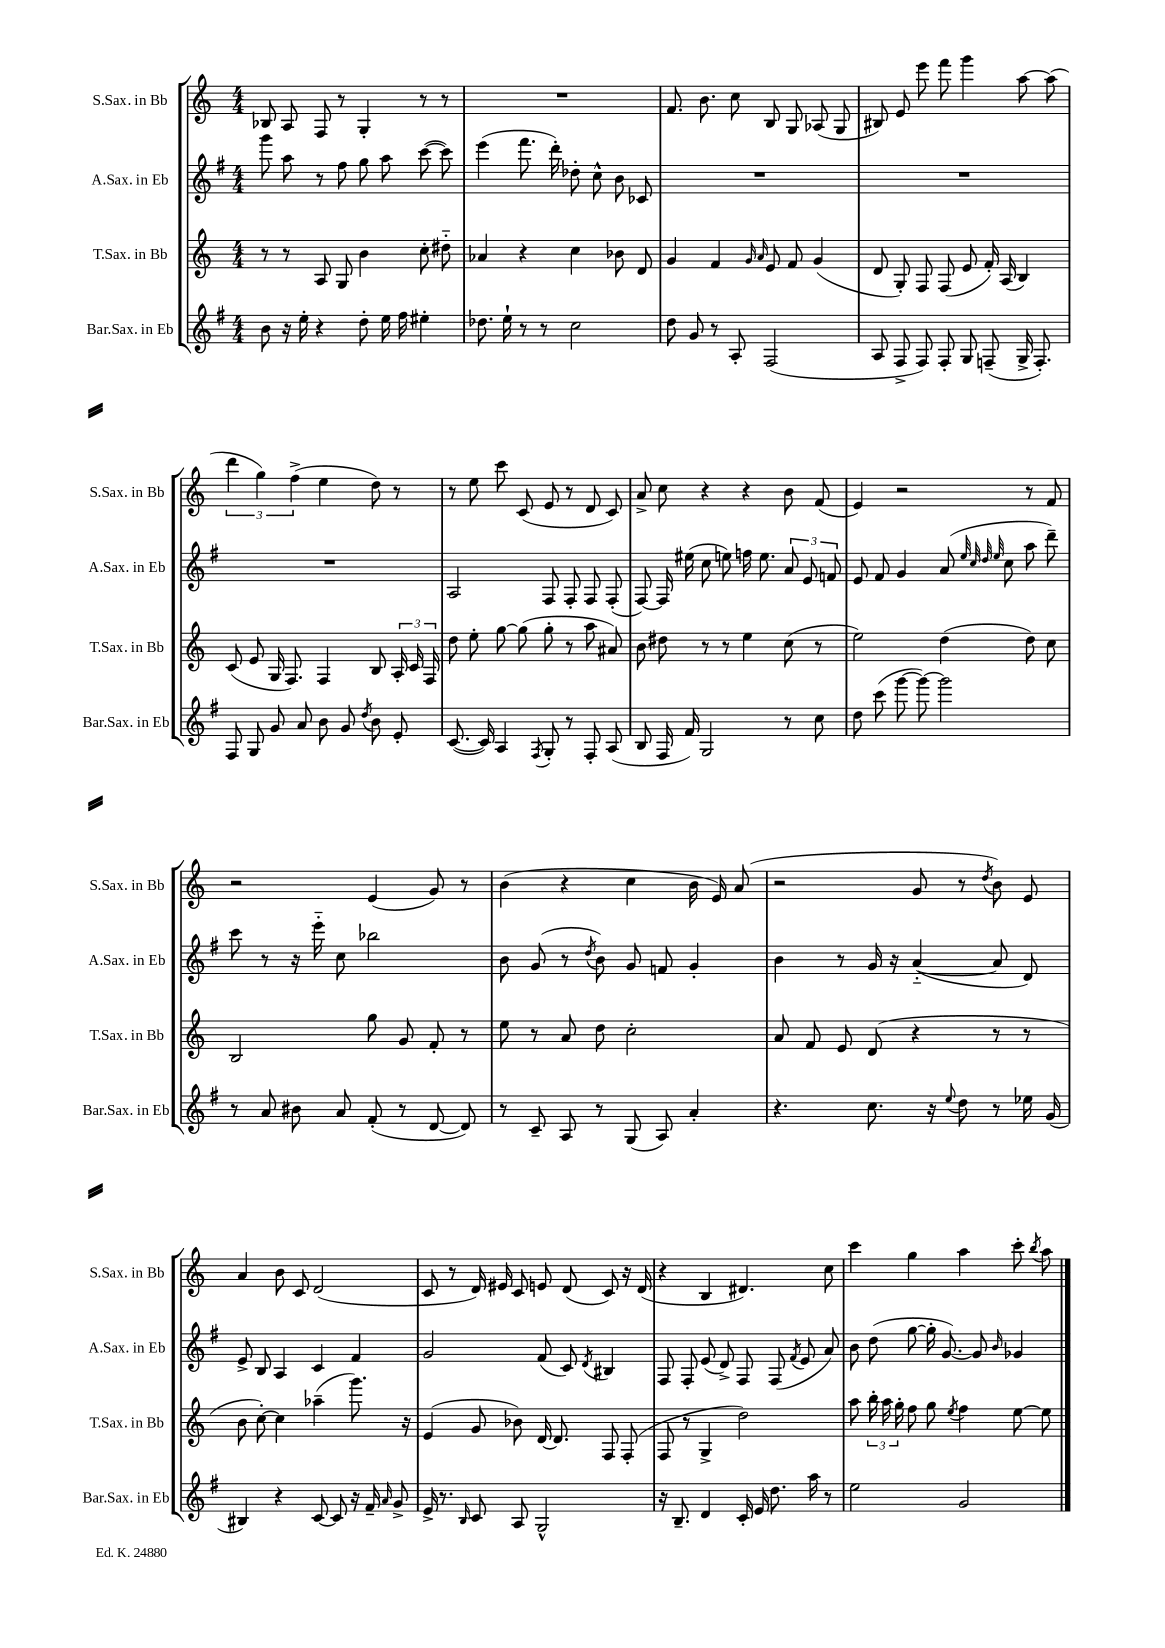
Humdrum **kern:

**kern	**kern	**kern	**kern
*part4	*part3	*part2	*part1
*staff4	*staff3	*staff2	*staff1
*I"Bar.Sax. in Eb	*I"T.Sax. in Bb	*I"A.Sax. in Eb	*I"S.Sax. in Bb
*I'Bar.Sax. in Eb	*I'T.Sax. in Bb	*I'A.Sax. in Eb	*I'S.Sax. in Bb
*clefG2	*clefG2	*clefG2	*clefG2
*k[f#]	*k[]	*k[f#]	*k[]
*M4/4	*M4/4	*M4/4	*M4/4
=81	=81	=81	=81
8b\	8r	8ggg\	8B-X/
16r	8r	8aa\	8A/
16ee'\	.	.	.
4r	8A/	8r	8F/
.	8G/	8ff#\	8r
8dd'\	4b\	8gg\	4G'/
16ee\	.	8aa\	.
16ff#\	.	.	.
4ee#X'\	8cc'\	([8ccc\	8r
.	8dd#X\	8ccc\])	8r
=82	=82	=82	=82
8.dd-X\	4a-X/	(4eee\	1r
16ee`\	.	.	.
8r	4r	8.fff#\	.
8r	.	.	.
.	.	16ddd'\)	.
2cc\	4cc\	8dd-X'\	.
.	.	8cc^^\	.
.	8b-X\	8b\	.
.	8d/	8c-X/	.
=83	=83	=83	=83
8dd\	4g/	1r	8.f/
8g/	.	.	.
.	.	.	8.b\
8r	4f/	.	.
8A'/	.	.	8cc\
.	16qqg/	.	.
.	16qqa/	.	.
(2F#/	8e/	.	8B/
.	8f/	.	8G/
.	(4g/	.	(8A-X/
.	.	.	8G/
=84	=84	=84	=84
8A/	8d/	1r	8B#X/)
8F#^/	8G'/)	.	8e/
8F#/)	8F/	.	8eee\
8F#'/	(8F/	.	8fff\
8G/	8e/	.	4ggg\
(8Fn~/	16f'/)	.	.
.	(16A/	.	.
16G^/	4B/)	.	[8aa\
8.F'/)	.	.	.
.	.	.	(8aa\]
!!LO:LB:g=z
=85	=85	=85	=85
8F#/	(8c/	1r	6ddd\
8G/	8e/	.	.
.	.	.	6gg\)
8g/	16G/	.	.
.	8.F/)	.	.
.	.	.	(6ff^\
8a/	.	.	.
8b\	4F/	.	4ee\
8g/	.	.	.
8qdd/	.	.	.
8b\	8B/	.	8dd\)
8e'/	24A'/	.	8r
.	24c/	.	.
.	24F/	.	.
=86	=86	=86	=86
([8.c/	8dd\	2A/	8r
.	8ee'\	.	8ee\
16c/])	.	.	.
4A/	[8gg\	.	8ccc\
.	(8gg\]	.	(8c/
8qF#/	.	.	.
8G'/	8gg'\	8F#/	8e/
8r	8r	8F#'/	8r
8F#'/	8aa\	8F#/	8d/
(8A/	8a#X/)	(8F#'/	8c/)
=87	=87	=87	=87
8B/	8b\	[8F#/)	8a^/
16F#/	8dd#X\	16F#/]	8cc\
16f#/)	.	(16ee#X\	.
2G/	8r	8cc\	4r
.	8r	8een\)	.
.	4ee\	16ffn\	4r
.	.	8.ee\	.
8r	(8cc\	12a/	8b\
.	.	12e/	.
8cc\	8r	.	(8f/
.	.	12fn/	.
=88	=88	=88	=88
8dd\	2ee\)	8e/	4e/)
(8ccc\	.	8f#/	.
[8ggg\	.	4g/	2r
8ggg\_)	.	.	.
2ggg\]	(4dd\	(8a/	.
.	.	32qqee/	.
.	.	32qqcc/	.
.	.	32qqdd/	.
.	.	32qqee/	.
.	.	8cc\	.
.	8dd\)	8aa\	8r
.	8cc\	8ddd~\)	8f/
!!LO:LB:g=z
=89	=89	=89	=89
8r	2B/	8ccc\	2r
8a/	.	8r	.
8b#X\	.	16r	.
.	.	16eee\	.
8a/	.	8cc\	.
(8f#'/	8gg\	2bb-X\	(4e/
8r	8g/	.	.
[8d/	8f'/	.	8g/)
8d/])	8r	.	8r
=90	=90	=90	=90
8r	8ee\	8b\	(4b\
8c~/	8r	(8g/	.
8A/	8a/	8r	4r
.	.	8qdd/	.
8r	8dd\	8b\)	.
(8G/	2cc'\	8g/	4cc\
8A/)	.	8fn/	.
4a'/	.	4g'/	16b\
.	.	.	16e/)
.	.	.	(8a/
=91	=91	=91	=91
4.r	8a/	4b\	2r
.	8f/	.	.
.	8e/	8r	.
8.cc\	(8d/	16g/	.
.	.	16r	.
.	4r	([4a/	8g/
16r	.	.	.
8qqee/	.	.	.
8dd\	.	.	8r
.	.	.	8qdd/
8r	8r	8a/]	8b\)
16ee-X\	8r	8d/)	8e/
(16g/	.	.	.
!!LO:LB:g=z
=92	=92	=92	=92
4B#X/)	8b\	8e^/	4a/
.	[8cc'\)	8B/	.
4r	4cc\]	4A/	8b\
.	.	.	8c/
[8c/	(4aa-X~\	4c/	(2d/
8c/]	.	.	.
16r	8.ggg\)	4f#/	.
16f#~/	.	.	.
16qqa/	.	.	.
8g^/	.	.	.
.	16r	.	.
=93	=93	=93	=93
16e^/	(4e/	2g/	8c/
8.r	.	.	.
.	.	.	8r
16qqB/	.	.	.
8c/	8g/	.	16d/)
.	.	.	16e#X/
8A/	8b-X\)	.	8c/
2G^^/	[16d/	(8f#/	8en/
.	8.d/]	.	.
.	.	8c/)	(8d/
.	.	8qd/	.
.	8F/	4B#X/	8c/)
.	(8F'/	.	16r
.	.	.	(16d/
=94	=94	=94	=94
16r	8F/	8F#/	4r
8.B~/	.	.	.
.	8r	8F#'/	.
4d/	4G^/	(8e/	4B/
.	.	8d^/)	.
16c'/	2dd\)	8F#/	4.d#X/)
16e/	.	.	.
8.dd\	.	(8F#/	.
.	.	8qf#/	.
.	.	8e/	.
16aa\	.	.	.
8r	.	8a/)	8cc\
=95	=95	=95	=95
2ee\	8aa\	8b\	4ccc\
.	24bb'\	(8dd\	.
.	24aa\	.	.
.	24gg'\	.	.
.	8ff\	[8gg\	4gg\
.	8gg\	16gg'\]	.
.	.	[8.g/)	.
.	8qee/	.	.
2g/	4ff\	.	4aa\
.	.	8g/]	.
.	.	16qqb/	.
.	[8ee\	4g-X/	8ccc'\
.	.	.	8qbb/
.	8ee\]	.	8aa\
==	==	==	==
*-	*-	*-	*-
